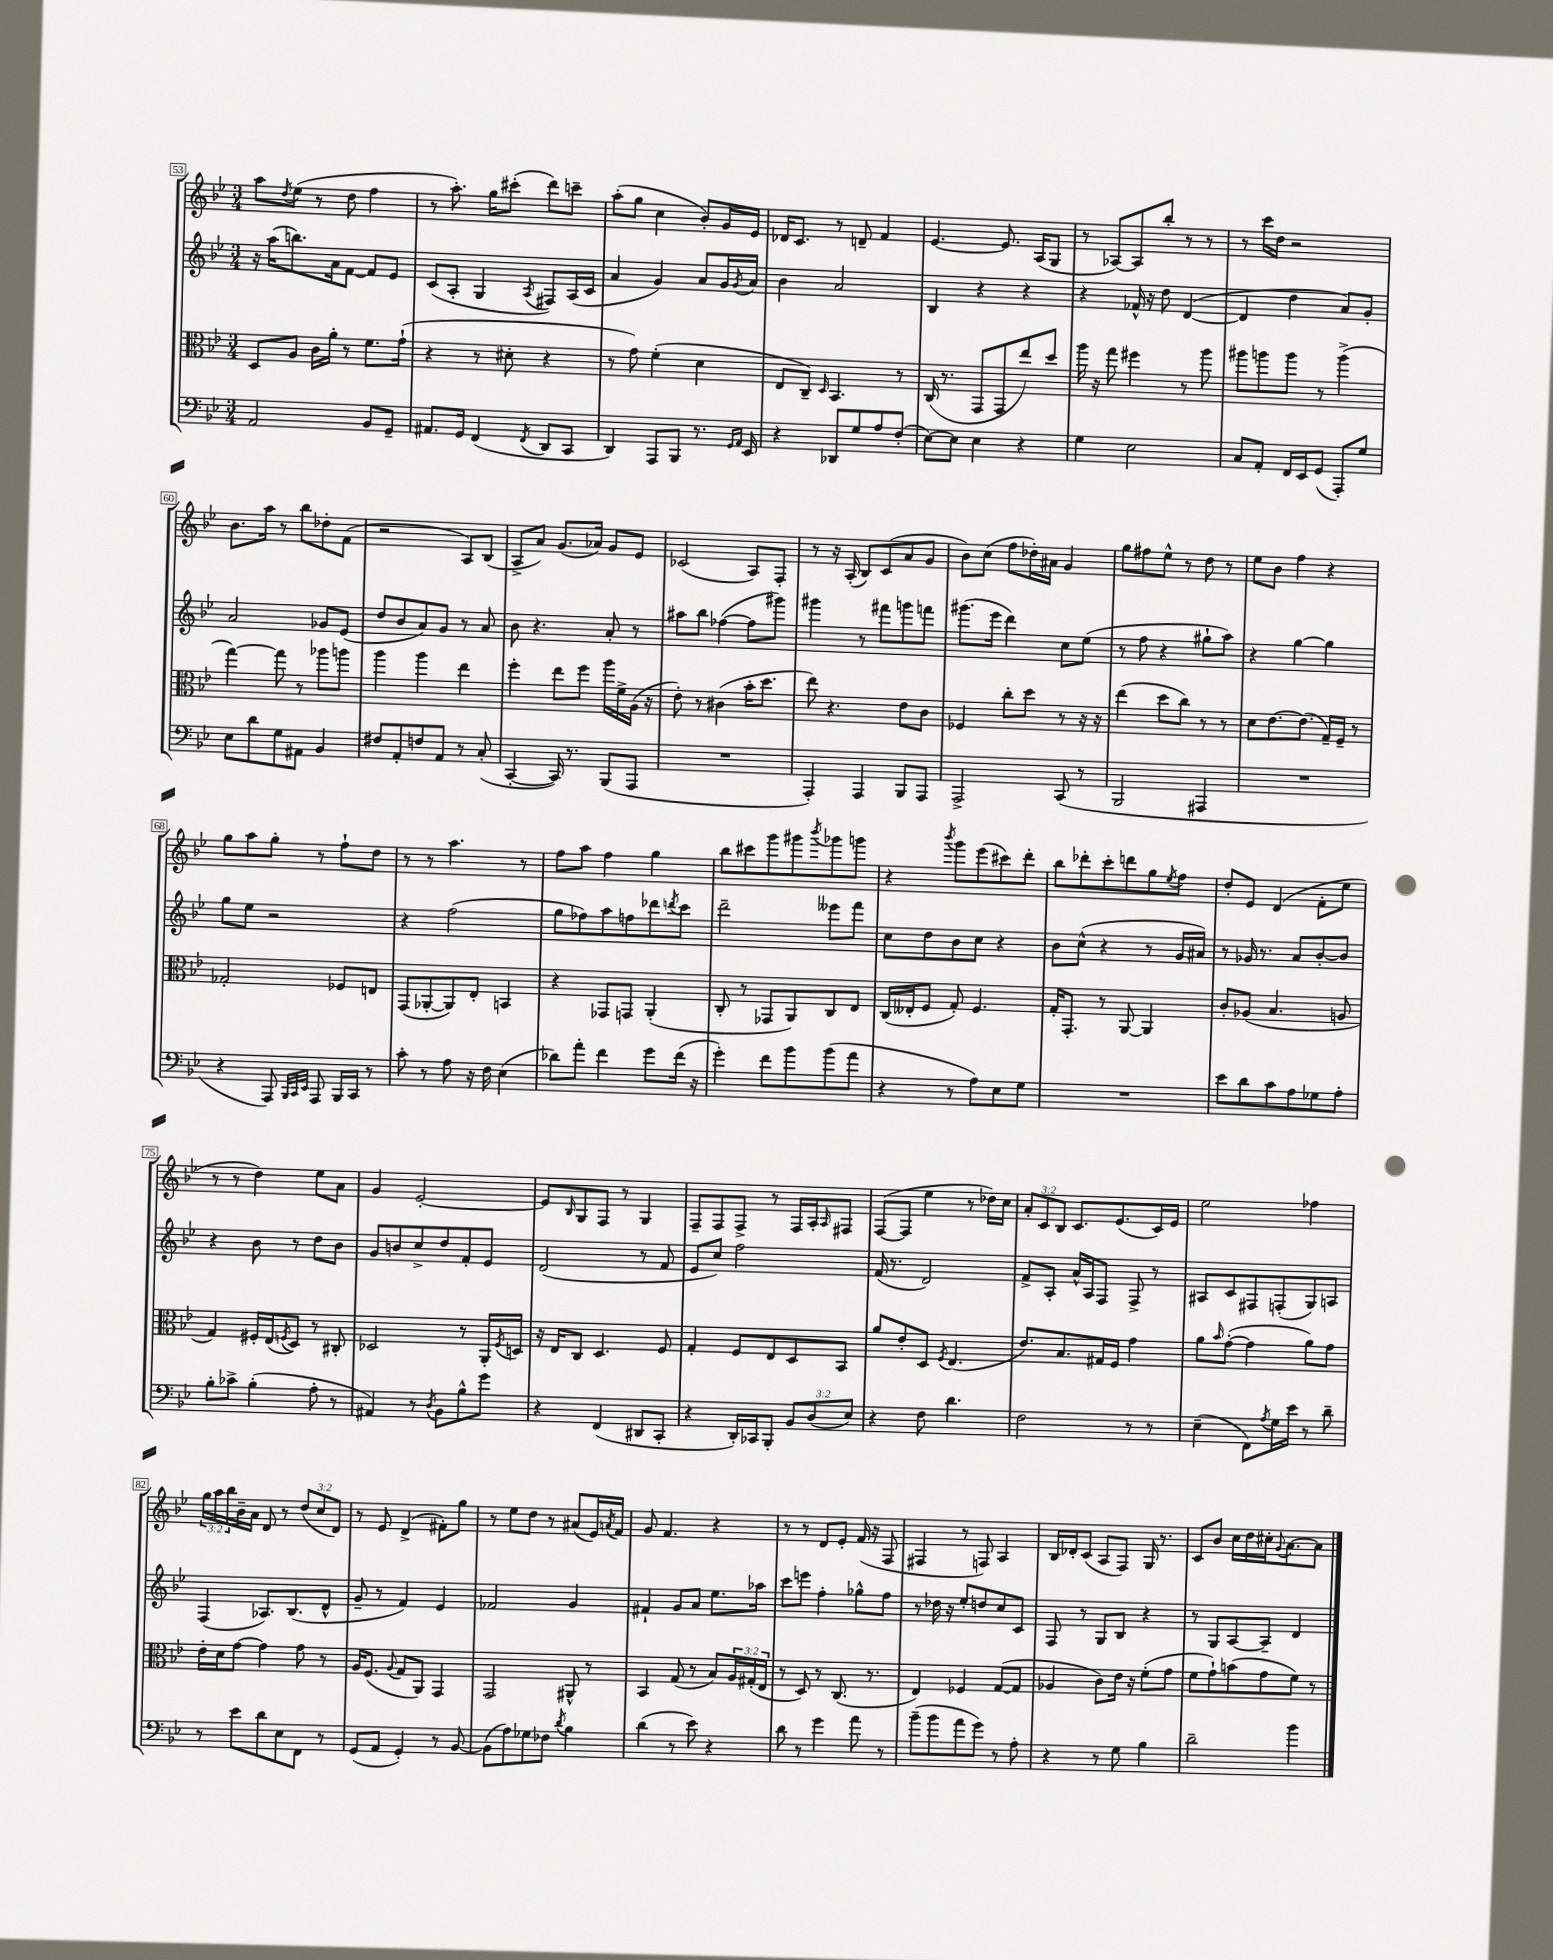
<<
\new StaffGroup <<
\new Staff = "s0" {
    \clef treble \key bes \major \numericTimeSignature \time 3/4 \override Staff.TupletNumber.text = #tuplet-number::calc-fraction-text
    a''8 \acciaccatura { d''8 } ees''8( r8 d''8 f''4 |
    r8 a''8.-.) g''16 cis'''8-.( d'''8) c'''8-- |
    a''8-.( g''8 c''4 bes'8-.) g'16 ees'16 |
    des'16 c'8. r8 d'8-- f'4 |
    ees'4.~ ees'8. a16( g8 |
    r8 aes8~) aes8 bes''8-. r8 r8 |
    r8 c'''16 d''16 r2 |
    bes'8. a''16 r8 bes''8 des''8-. f'8( |
    r2 a8) bes8( |
    a8-> a'8) g'8.( aes'16) g'8 ees'8 |
    ces'2( a8) f8-. |
    r8 r16 a16-.( bes8) c'8( a'8 g'8 |
    bes'8) c''8( f''8 des''16-.) ais'16 g'4 |
    g''8 fis''8 ees''8-^ r8 d''8 r8 |
    ees''8 bes'8 f''4 r4 |
    g''8 a''8 g''8-. r8 f''8-! d''8 |
    r8 r8 a''4. r8 |
    f''8 a''8 f''4 g''4 |
    bes''8 cis'''8 g'''8 gis'''8 \acciaccatura { bes'''8 } ges'''8 g'''8 |
    r4 \acciaccatura { bes'''8 } g'''8 ees'''8( cis'''8) d'''8-. |
    bes''8 des'''8-. c'''8-. d'''8 g''8 \acciaccatura { ees''8 } f''8 |
    d''8-. ees'8 d'4( f'8-. ees''8 |
    r8 r8 d''4) ees''8 a'8 |
    g'4 ees'2~-. |
    ees'8 \grace { bes16 } g8 f8 r8 g4 |
    f8-- f8 f8-> r8 f16 a16-. \grace { a16 } fis8 |
    f8~( f8 ees''4 r8 des''16) c''16 |
    \tuplet 3/2 { a'8-. c'8 bes8 } c'8. ees'8.( c'16) ees'16 |
    ees''2 fes''4 |
    \tuplet 3/2 { g''16 a''16 bes''16 } bes'16-- a'16 d'8 r8 \tuplet 3/2 { d''8( c''8 d'8) } |
    r8 ees'8 d'4->( fis'8-.) g''8 |
    r8 ees''8 d''8 r8 ais'8( ees'16) \acciaccatura { a'8 } f'16 |
    g'8 f'4. r4 |
    r8 r8 d'8 ees'8-. f'16( r16 f8 |
    fis4 r8 f8) a4 |
    bes16 des'16-. c'8( a8 f8) g16 r8. |
    c'8 bes'8 c''16 d''16 cis''16-. \appoggiatura { g'8 } a'8.~ a'8 \bar "|." |
}
\new Staff = "s1" {
    \clef treble \key bes \major \numericTimeSignature \time 3/4
    r16 a''16( b''8.) a'16 f'8~ f'8 ees'8 |
    c'8( a8-. g4 \acciaccatura { a8 } fis8) a16( c'16 |
    a'4 g'4) a'8 g'16 \acciaccatura { g'8 } a'16 |
    bes'4 a'2 |
    bes4 r4 r4 |
    r4 fes'16-^ r16 d''8 d'4~( |
    d'4 d''4 a'8) g'8-. |
    a'2 ges'8 ees'8( |
    d''8 bes'8 a'8) g'8 r8 a'8 |
    bes'8 r4. a'8-. r8 |
    ais''8 bes''8 fes''4~( fes''8 gis'''8) |
    gis'''4 r8 fis'''8 g'''8 f'''8 |
    gis'''8.( ees'''16 d'''4) c''8 ees''8( |
    r8 f''8 r4 gis''8-! a''8) |
    r4 g''4~ g''4 |
    g''8 ees''8 r2 |
    r4 f''2( |
    g''8 fes''8) a''8 f''8 des'''8 \acciaccatura { d'''8 } c'''8 |
    d'''2-- eeses'''8 f'''8 |
    c''8 d''8 bes'8 c''8 r4 |
    bes'8 c''8-^( r4 r8 g'16 ais'16) |
    r8 ges'16 r8. a'8 bes'8~-. bes'8 |
    r4 bes'8 r8 d''8 bes'8 |
    g'8 b'8 c''8-> d''8 f'8-. ees'8 |
    d'2( r8 f'8 |
    ees'8 c''8) f''2 |
    f'16( r8. d'2) |
    f'8-> a8-. a'16-^ a16 f8 f8-> r8 |
    ais8 c'8 fis8 f8-.( g8) a8 |
    f4( aes8.) bes8.( d'8-^ |
    g'8-- r8 f'4) ees'4 |
    fes'2 g'4 |
    fis'4-! g'8 a'8 ees''8. aes''16 |
    c'''8 e'''8 f''4-. ges''8-^ f''8 |
    r8 des''16 r16 ees''8-. d''8 c''8 c'8 |
    f8 r8 g8 bes8 r4 |
    r8 g8 a8~ a8-- d'4 \bar "|." |
}
\new Staff = "s2" {
    \clef alto \key bes \major \numericTimeSignature \time 3/4 \override Staff.TupletNumber.text = #tuplet-number::calc-fraction-text
    d8 a8 c'16 a'16-. r8 f'8. g'16-!( |
    r4 r8 dis'8-. r4 |
    r8 g'8) f'4-.( d'4 |
    ees8 c8--) \grace { d16 } bes,4. r8 |
    c16( r8. g,8 g,8 ees''8) d''8 |
    a''16 r16 g''8 fis''4 r8 a''8 |
    ais''8 a''8 a''8 r8 a''4->( |
    g''4~) g''8 r8 aes''8 a''8 |
    a''4 a''4 ees''4 |
    f''4-. ees''8 f''8 a''16 f'16-> a16( r16 |
    ees'8-.) r8 cis'4( bes'16-. d''8. |
    ees''8) r4. ees'8 c'8 |
    fes4 c''8-. d''8 r8 r16 r16 |
    ees''4( d''8 c''8) r8 r8 |
    d'8 ees'8.~ ees'8.( g16--) f16-- r8 |
    ges2-. fes8 e8 |
    g,8( aes,8~-. aes,8) ees8-. b,4 |
    r4 ges,8 g,8 a,4-.( |
    c8-. r8 ges,8 a,8) c8 ees8 |
    c16( eeses16-. f8 g8-.) f4. |
    g16-. g,8.-. r8 a,8~ a,4 |
    c'8-. aes8( bes4. a8 |
    g4) fis16-. ees16( \acciaccatura { f8 } d8) r8 cis8-. |
    des2 r8 a,16-. \acciaccatura { f8 } d16 |
    r16 ees16 c8 d4. f8 |
    g4-. f8 ees8 d8 bes,8 |
    a'8 ees'8-. d8 \acciaccatura { f8 } ees4.( |
    ees'8.) bes8. gis16 f16 g'4 |
    a'8 \grace { bes'16 } g'8~-.( g'4 a'8) g'8 |
    ees'16-. d'16 g'8~ g'4 g'8 r8 |
    a16 f8.( \appoggiatura { a8 } g8 a,8) g,4 |
    g,2 ais,8-^ r8 |
    bes,4 g8( r8 bes8) \tuplet 3/2 { a16 gis16-.( ees16 } |
    r8 d8) r8 c8.( r8. |
    ees4) fes4 g8~( g8 |
    aes4 c'8) ees'16 r16 f'8-.( g'8 |
    f'8 g'8-!) b'8( g'8 f'8) r8 \bar "|." |
}
\new Staff = "s3" {
    \clef bass \key bes \major \numericTimeSignature \time 3/4 \override Staff.TupletNumber.text = #tuplet-number::calc-fraction-text
    a,2 bes,8 g,8-- |
    ais,8. g,16 f,4( \acciaccatura { f,8 } d,8 c,8 |
    d,4) a,,8 bes,,8 r8. \grace { g,16 a,16 } ees,16 |
    r4 des,8 g8 a8 f8-.( |
    ees8~) ees8 ees4 r4 |
    g4 ees2 |
    c8 a,8-. f,16 ees,16 g,8( a,,8-.) g8 |
    ees8 d'8 g8 ais,8 bes,4 |
    fis8 a,8-. f8 a,8 r8 c8-.( |
    c,4~-. c,16) r8. bes,,8( a,,8 |
    R2. |
    a,,4-.) a,,4 bes,,8 a,,8 |
    a,,2-> c,8( r8 |
    bes,,2 ais,,4 |
    R2. |
    r4 a,,8) \grace { bes,,32 c,32 ees,32 } a,,8 bes,,16 c,16 r8 |
    c'8-. r8 a8 r16 f16 ees4( |
    des'8) a'8-. f'4 g'8 f'16( r16 |
    g'4-.) f'8 bes'8 bes'8( a'8 |
    r4 r8 a8) ees8 g8 |
    R2. |
    ees'8 d'8 c'8 a8 ges8 a8-. |
    bes8-. ces'8-> bes4-.( a8-. r8 |
    ais,4) r8 \acciaccatura { d8 } bes,8 bes8-^ g'8 |
    r4 f,4( dis,8 c,8-. |
    r4 d,16-.) ces,16 bes,,8-. \tuplet 3/2 { bes,8 d8( ees8) } |
    r4 f8 d'4. |
    f2 r8 r8 |
    ees4--( f,8) \acciaccatura { a8 } g16 ees'16 r8 d'8-- |
    r8 ees'8 d'8 ees8 f,8 r8 |
    g,8( a,8 g,4-.) r8 bes,8~ |
    bes,8( a8) ges8 fes8 \acciaccatura { d'8 } bes4 |
    d'4( r8 ees'8) r4 |
    d'8 r8 g'4 a'8 r8 |
    bes'8--( bes'8 a'8 g'8) r8 a8-. |
    r4 r8 g8 bes4 |
    d'2-- bes'4 \bar "|." |
}
>>
>>
\layout { \context { \Score currentBarNumber = #53 \override BarNumber.stencil = #(make-stencil-boxer 0.1 0.3 ly:text-interface::print) } }
